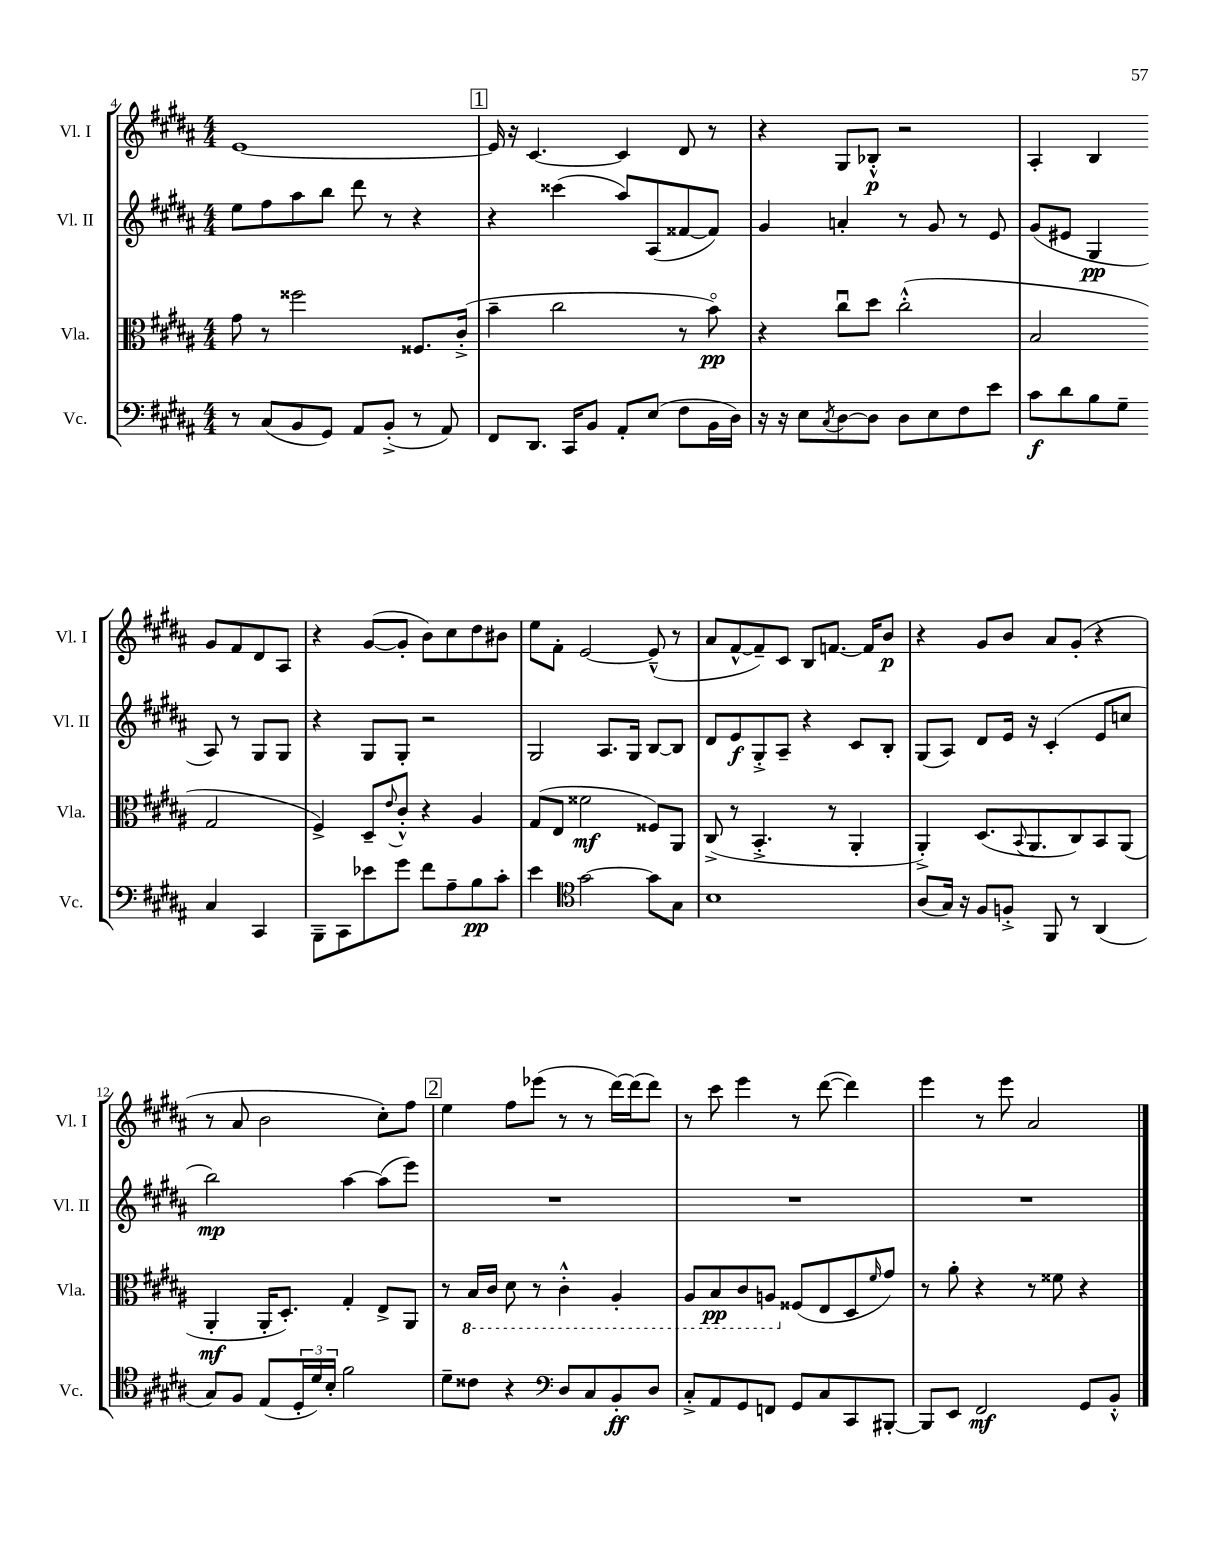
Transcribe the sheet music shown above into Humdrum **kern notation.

**kern	**kern	**kern	**kern
*staff4	*staff3	*staff2	*staff1
*clefF4	*clefC3	*clefG2	*clefG2
*k[f#c#g#d#a#]	*k[f#c#g#d#a#]	*k[f#c#g#d#a#]	*k[f#c#g#d#a#]
*M4/4	*M4/4	*M4/4	*M4/4
8r	8g#\	8ee\L	[1e
(8C#/L	8r	8ff#\	.
8BB/	2ff##\	8aa#\	.
8GG#/J)	.	8bb\J	.
8AA#/L	.	8ddd#\	.
(8BB'^/J	.	8r	.
8r	8.F##/L	4r	.
8AA#/)	.	.	.
.	(16c#'^/Jk	.	.
=	=	=	=
8FF#/L	4b~\	4r	16e/]
.	.	.	16r
8.DD#/J	.	.	[4.c#/
.	2cc#\	(4ccc##\	.
16CC#/LK	.	.	.
8BB/J	.	.	.
8AA#'/L	.	8aa#/L)	4c#/]
(8E/J	.	(8A#/	.
8F#\L	8r	[8f##/	8d#/
16BB\L	8bo\)	8f##/]J)	8r
16D#\JJ)	.	.	.
=	=	=	=
16r	4r	4g#/	4r
16r	.	.	.
8E\L	.	.	.
8qC#/	.	.	.
[8D#\	8cc#u\L	4a'/	8G#/L
8D#\]J	8dd#\J	.	8B-'^^/J
8D#\L	(2cc#'^^\	8r	2r
8E\	.	8g#/	.
8F#\	.	8r	.
8e\J	.	8e/	.
=	=	=	=
8c#\L	2B/	(8g#/L	4A#'/
8d#\	.	8e#/J	.
8B\	.	4G#/	4B/
8G#~\J	.	.	.
4C#/	2G#/	8A#/)	8g#/L
.	.	8r	8f#/
4CC#/	.	8G#/L	8d#/
.	.	8G#/J	8A#/J
=	=	=	=
8BBB~\L	4F#^/)	4r	4r
8CC#\	.	.	.
8e-\	8D#~/L	8G#/L	([8g#/L
.	8qqe/	.	.
8g#\J	8c#'^^/J	8G#'/J	8g#'/]J
8f#\L	4r	2r	8b\L)
8A#~\	.	.	8cc#\
8B\	4A#/	.	8dd#\
8c#'\J	.	.	8b#\J
=	=	=	=
4e\	(8G#/L	2G#/	8ee\L
.	8E/J	.	8f#'\J
*clefC4	*	*	*
[2g#\	2f##\	.	[2e/
.	.	8.A#/L	.
.	.	16G#/Jk	.
8g#\]L	8F##/L)	[8B/L	(8e~^^/]
8G#\J	8AA#/J	8B/]J	8r
=	=	=	=
1B	(8C#^/	8d#/L	8a#/L
.	8r	8e/	[8f#^^/
.	4.BB'^/	8G#'^/	8f#~/])
.	.	8A#~/J	8c#/J
.	.	4r	8B/L
.	8r	.	[8.f/J
.	4AA#'/	8c#/L	.
.	.	.	16f/]LK
.	.	8B'/J	8b/J
=	=	=	=
(8A#/L	4AA#'^/)	(8G#/L	4r
16G#/Jk)	.	8A#/J)	.
16r	.	.	.
8F#/L	(8.D#/L	8d#/L	8g#/L
8F'^/J	.	16e/Jk	8b/J
.	8qqBB/	.	.
.	8.AA#/	16r	.
8FF#/	.	(4c#'/	8a#/L
8r	8C#/)	.	(8g#'/J
(4AA#/	8BB/	8e/L	4r
.	(8AA#/J	8cc/J	.
=	=	=	=
8G#/L)	4AA#'/	2bb\)	8r
8F#/J	.	.	8a#/
(8E/L	16AA#'/LK	.	2b\
.	8.D#'/J)	.	.
24D#'/L	.	.	.
24d#/)	.	.	.
24B'/JJ	.	.	.
2f#\	4G#'/	[4aa#\	.
.	8E^/L	(8aa#\]L	8cc#'\L)
.	8AA#/J	8eee\J)	8ff#\J
=	=	=	=
8d#~\L	8r	1r	4ee\
8c##\J	16BB/LL	.	.
.	16C#/JJ	.	.
4r	8D#\	.	8ff#\L
.	8r	.	(8eee-\J
*clefF4	*	*	*
8D#/L	4C#'^^\	.	8r
8C#/	.	.	8r
8BB'/	4AA#'/	.	[16ddd#\LL)
.	.	.	(16ddd#\]J
8D#/J	.	.	8ddd#\J)
=	=	=	=
8C#'^/L	8AA#/L	1r	8r
8AA#/	8BB/	.	8ccc#\
8GG#/	8C#/	.	4eee\
8FF/J	8AA/J	.	.
8GG#/L	(8F##/L	.	8r
8C#/	8E/	.	([8ddd#\
8CC#/	8D#/	.	4ddd#\])
.	16qqf#/	.	.
[8BBB#'/J	8g#/J)	.	.
=	=	=	=
8BBB#/]L	8r	1r	4eee\
8EE/J	8a#'\	.	.
2FF#/	4r	.	8r
.	.	.	8eee\
.	8r	.	2a#/
.	8f##\	.	.
8GG#/L	4r	.	.
8BB'^^/J	.	.	.
==	==	==	==
*-	*-	*-	*-
